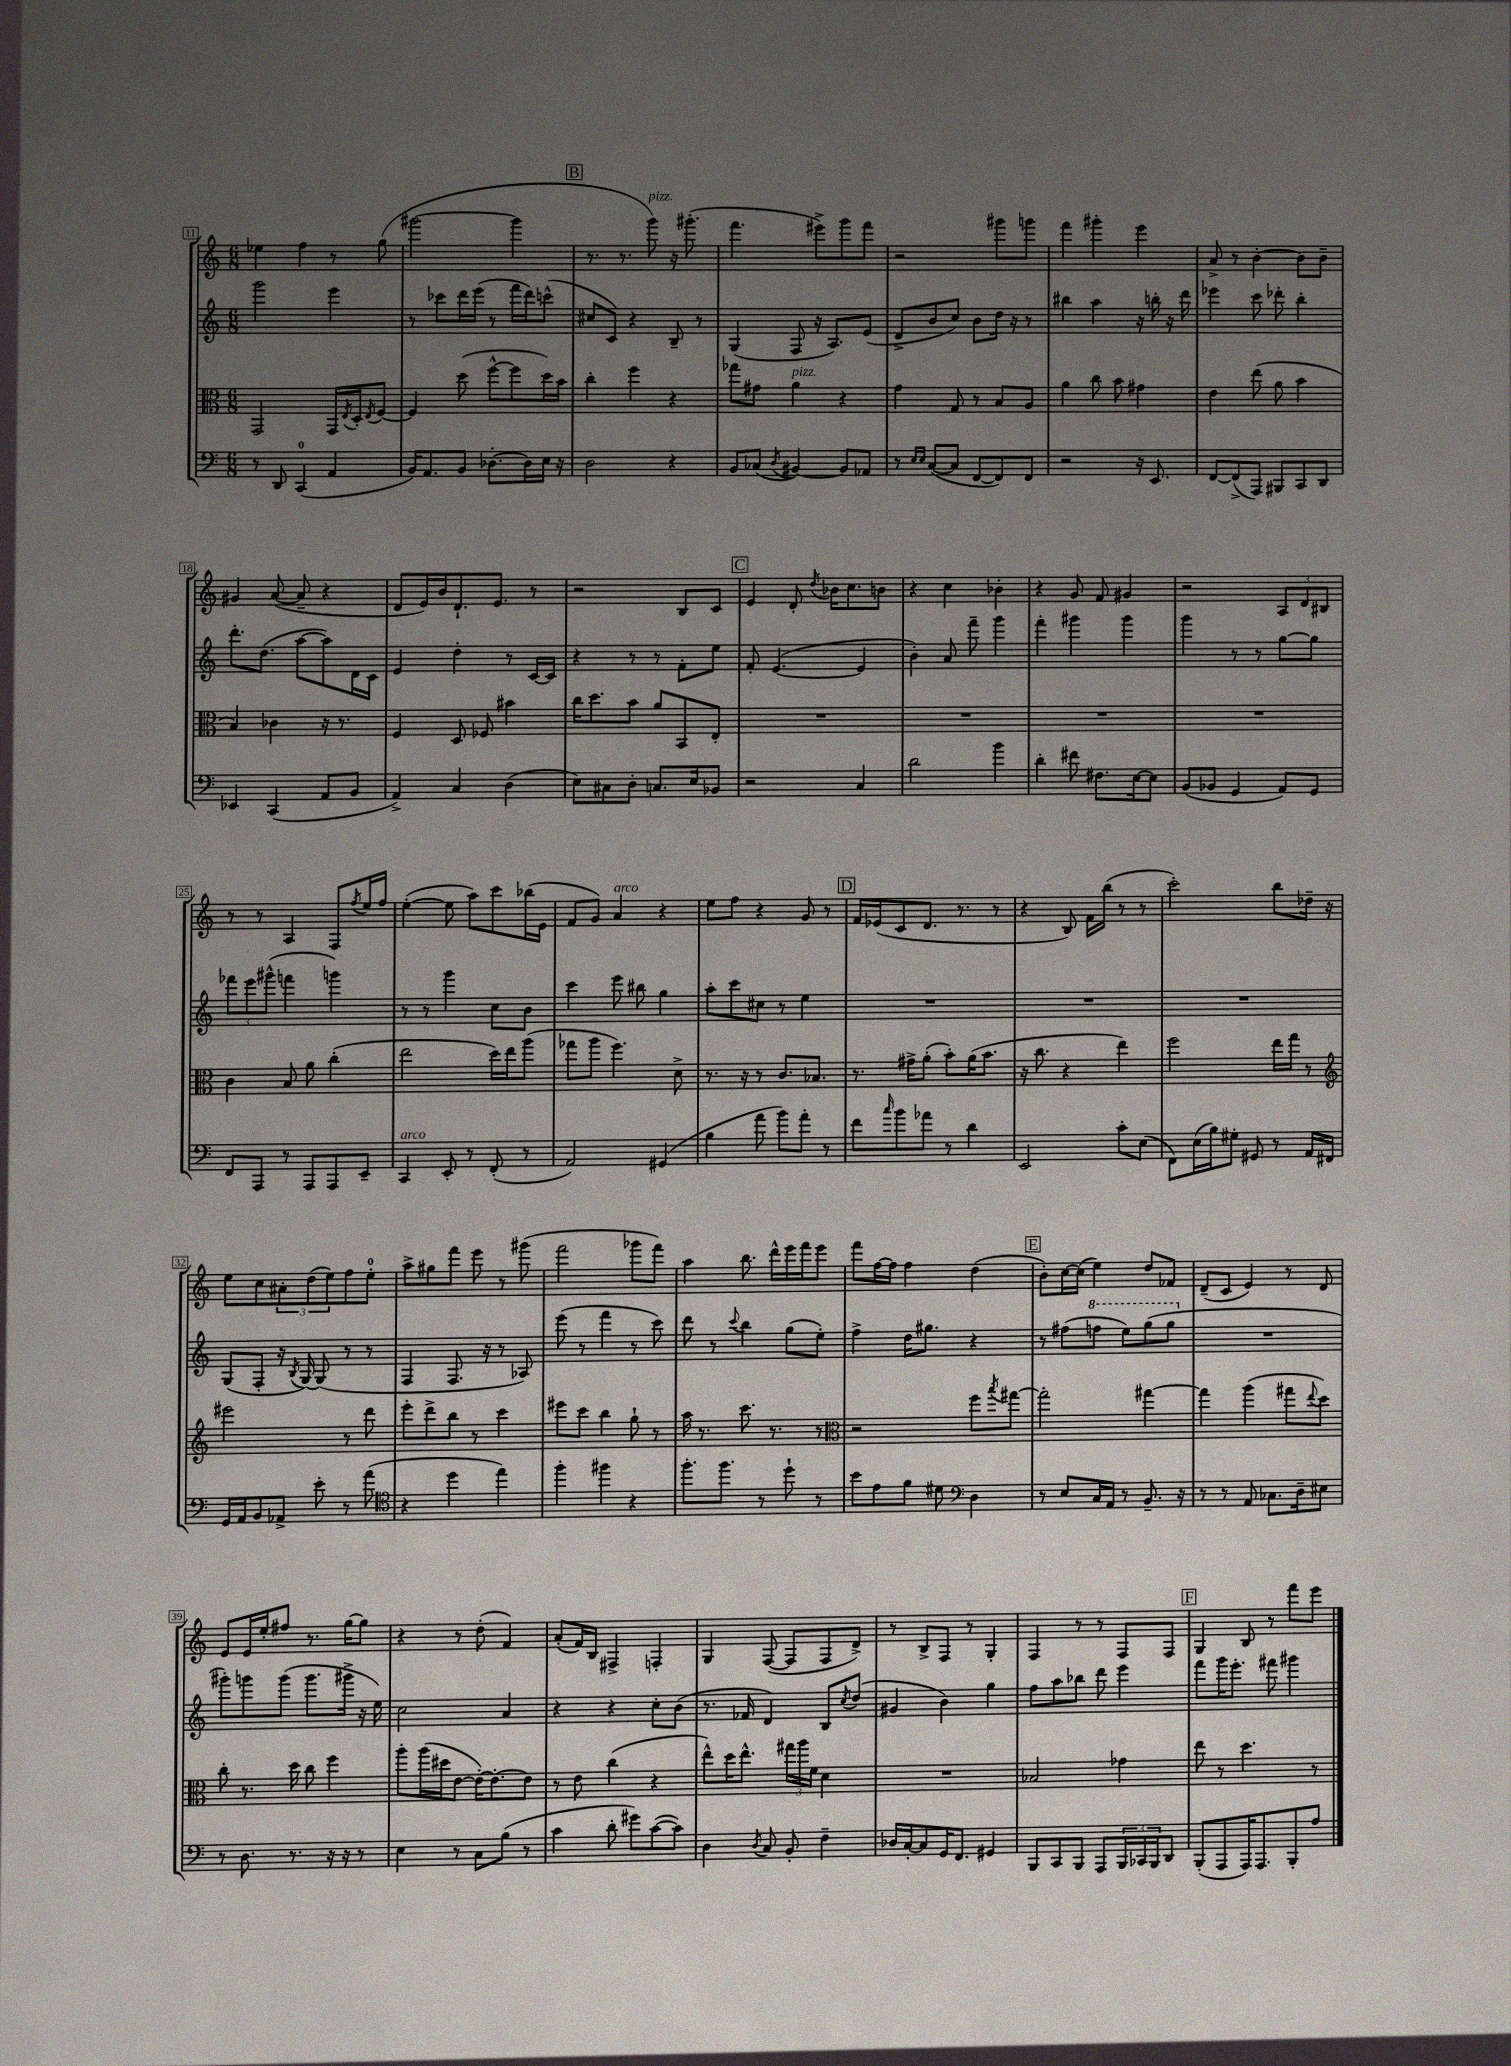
<<
\new StaffGroup <<
\new Staff = "s0" {
    \clef treble \key c \major \numericTimeSignature \time 6/8
    ees''4 f''4 r8 g''8( |
    gis'''2~ gis'''4 |
    \mark \markup { \box "B" } r8. r8. g'''8^\markup { \italic "pizz." }) r16 gis'''8.-.( |
    f'''4. eis'''8->) g'''8 f'''8 |
    r2 gis'''8 g'''8 |
    f'''4 gis'''4-. e'''4 |
    a'8-> r8 b'4~-. b'8 b'8-- |
    gis'4 a'8~( a'8-- r4 |
    d'8 e'16) b'16 d'8.-! e'8. r8 |
    r2 b8 c'8 |
    \mark \markup { \box "C" } e'4 d'8-. \acciaccatura { d''8 } bes'16 c''8. b'8 |
    r4 c''4 bes'4-. |
    r4 g'8 f'8 gis'4 |
    r2 \tuplet 3/2 { a8 d'8 bis8 } |
    r8 r8 a4 f8 \acciaccatura { f''8 } e''16 f''16 |
    e''4~-.( e''8 a''8) c'''8 bes''16( e'16 |
    f'8 g'8) a'4^\markup { \italic "arco" } r4 |
    e''8 f''8 r4 g'8 r8 |
    \mark \markup { \box "D" } f'16 ees'16( c'8 d'8. r8. r8 |
    r4 b8) f'16 b''16( r8 r8 |
    c'''2-.) b''8 des''16-- r16 |
    e''8 c''8 \tuplet 3/2 { ais'8-. d''8( e''8) } f''8 e''8-0-. |
    a''8-> gis''8 f'''8 e'''8 r8 gis'''8( |
    f'''2 ges'''8 f'''8) |
    a''4 b''8. d'''16-^ e'''16 f'''16 e'''8 |
    f'''8 f''16~ f''16 f''4 d''4( |
    \mark \markup { \box "E" } b'8-.) c''16~ c''16( e''4) d''8 fes'8 |
    d'8--( c'8 e'4) r8 d'8 |
    e'8 e'16 e''16-. fis''8 r8. g''16~ g''8 |
    r4 r8 d''8-.( f'4) |
    a'8-.( f'16) b16 fis4-> f4-. |
    g4 f8~( f8 f8 d'8->) |
    r8 b8-> f8 r8 g4-. |
    f4 r8 r8 f8 f8 |
    \mark \markup { \box "F" } g4 b8 r8 f'''8 e'''8 \bar "|." |
}
\new Staff = "s1" {
    \clef treble \key c \major \numericTimeSignature \time 6/8
    g'''2 e'''4 |
    r8 ces'''8 d'''16 e'''16( r8 f'''16 d'''16) c'''8-^( |
    \mark \markup { \box "B" } cis''8 c'8) r4 b8-- r8 |
    g4( f8 r16 a8.) e'8( |
    d'8-> b'8 c''8) b'8 d''16 r16 r8 |
    bis''4 a''4 r16 b''16-. r16 d'''16 |
    ees'''4 c'''8 des'''8-. b''4-. |
    d'''8.-. d''8.( a''8~ a''8) d'16 c'16 |
    e'4 d''4-. r8 c'16~ c'16 |
    r4 r8 r8 f'8-. e''8 |
    \mark \markup { \box "C" } f'8-. e'4.~( e'4 |
    b'4-.) a'8 f'''8-- g'''4 |
    f'''4-. gis'''4 gis'''4 |
    g'''4 r8 r8 g''8~ g''8 |
    \tuplet 3/2 { fes'''8 e'''8 gis'''8-^( } f'''4 g'''4) |
    r8 r8 g'''4 c''8 b'8 |
    c'''4 e'''8 bis''8 g''4 |
    a''8-. c'''8 cis''8 r8 e''4 |
    \mark \markup { \box "D" } R2. |
    R2. |
    R2. |
    g8( f8-. r16 \acciaccatura { b8 } g16~) g8( r8 r8 |
    f4 f8. r16 r8 aes8) |
    e'''8( r8 f'''4 r8 c'''8) |
    d'''8 r8 \appoggiatura { c'''8 } b''4 g''8( e''8-.) |
    f''4-> d''16 gis''8. r4 |
    \mark \markup { \box "E" } r8 fis''8( \ottava #1 f'''!8 e'''8) g'''8( g'''8 \ottava #0 |
    R2. |
    gis'''8-.) g'''8 g'''8( g'''8. gis'''16-> r16 e''16) |
    c''2 a'4 |
    r4 r4 c''8-. b'8( |
    r8. fes'16 d'4) b8 \acciaccatura { c''8 } d''8( |
    gis'4 b'4) g''4 |
    f''8 a''8 bes''8 d'''8 e'''4 |
    \mark \markup { \box "F" } f'''8 g'''16 e'''8.-. fis'''8 gis'''4 \bar "|." |
}
\new Staff = "s2" {
    \clef alto \key c \major \numericTimeSignature \time 6/8
    g,2 g,16 \acciaccatura { e8 } d16-. \acciaccatura { e8 } f8~ |
    f4 d''8( f''8~-^ f''8 d''16) b'16 |
    \mark \markup { \box "B" } c''4-. f''4 r4 |
    ges''8 gis'8 a'4^\markup { \italic "pizz." } r4 |
    g'4 g8 r8 b8 a8 |
    a'4 c''8 b'8 gis'4 |
    e'4 e''8( a'8 b'4 |
    b4) ces'4 r16 r8. |
    f4 d8 fes8 bis'4 |
    c''16 d''8. b'8 a'8 b,8 e8-. |
    \mark \markup { \box "C" } R2. |
    R2. |
    R2. |
    R2. |
    c'4 b8 a'8 c''4-.( |
    e''2 d''16) e''16 a''8( |
    ges''8 a''8 f''4.) d'8-> |
    r8. r16 r8 c'8. bes8. |
    \mark \markup { \box "D" } r8. gis'16-> a'8-.( b'8-.) a'16( b'8. |
    r16 c''8. r4 e''4) |
    f''2 e''16 g''16 r8 |
    \clef treble eis'''2 r8 d'''8 |
    e'''8-. d'''8-> b''8 r8 c'''4 |
    eis'''8 c'''8 b''4 g''8-! r8 |
    a''16 r8. c'''8. r8. r8 |
    \clef alto r2 f''8 \acciaccatura { b''8 } gis''8~ |
    \mark \markup { \box "E" } gis''2-. gis''4~ |
    gis''4 a''4( gis''8 \appoggiatura { e''8 } d''8) |
    c''8-. r8. d''16 c''8 f''4 |
    a''8-. a''16( dis''16 e'8~ e'16~-.) e'8.~-. e'8 |
    r8 e'8 c''4( r4 |
    e''8-^) d''16 e''8.-^ \tuplet 3/2 { gis''16 a''16 f'16 } d'4 |
    R2. |
    bes2 ges'4 |
    \mark \markup { \box "F" } e''8 r8 d''4. r8 \bar "|." |
}
\new Staff = "s3" {
    \clef bass \key c \major \numericTimeSignature \time 6/8
    r8 d,8 c,4-0( a,4 |
    b,16) a,8. b,8 des8.~-. des16 e16 r16 |
    \mark \markup { \box "B" } d2 r4 |
    b,8 ces8( \acciaccatura { d8 } bis,4~) bis,8 aes,8 |
    r8 \grace { e16 e16 } c8~( c8 f,8~ f,8) f,8 |
    r2 r16 e,8. |
    f,8~ f,8->( a,,8) bis,,8 c,8 d,8 |
    ees,4 c,4( a,8 b,8 |
    a,4->) c4 d4( |
    e8) cis8 d8-. c8. e16 bes,8 |
    \mark \markup { \box "C" } r2 c4 |
    d'2 b'4 |
    d'4-. fis'8 fis8. e16~ e8 |
    b,8( bes,8 g,4 a,8) g,8 |
    f,8 a,,8 r8 a,,8 a,,8 e,8-- |
    c,4^\markup { \italic "arco" } e,8-. r8 f,8-.( r8 |
    a,2) gis,4( |
    b4 a'8 b'8) a'8-. r8 |
    \mark \markup { \box "D" } f'8 \grace { c''16 } b'8 aes'8 r8 d'4 |
    e,2 c'8-. e8( |
    f,8) e16( b16) gis8-. gis,8 r8 a,16 fis,16 |
    g,16 a,16 b,8 aes,8-> e'8-. r8 a'8( |
    \clef tenor r4 d''4 e''4) |
    f''4-. fis''4 r4 |
    f''8.-. f''8. r8 d''8-! r8 |
    b'8 e'8 f'8 dis'8 \clef bass d4 |
    \mark \markup { \box "E" } r8 e8 c16 a,16 r8 b,8.-- r16 |
    r8 r8 a,8 ces8. d16-- eis8 |
    r8 d8. r8. r16 r16 r8 |
    e4 r8 c8 b8( r8 |
    c'4 d'8-. gis'8) c'8~( c'8) |
    d4 \acciaccatura { d8 } c8 b,8-. f4-- |
    des16 c16~-. c8 g,16 f,8. gis,4 |
    b,,8 c,8 b,,8 a,,8 \tuplet 3/2 { b,,16 ces,16 b,,16 } d,8 |
    \mark \markup { \box "F" } b,,8-.( a,,8 a,,16) a,,8. b,,8-. a8 \bar "|." |
}
>>
>>
\layout { \context { \Score currentBarNumber = #11 \override BarNumber.stencil = #(make-stencil-boxer 0.1 0.3 ly:text-interface::print) } }
